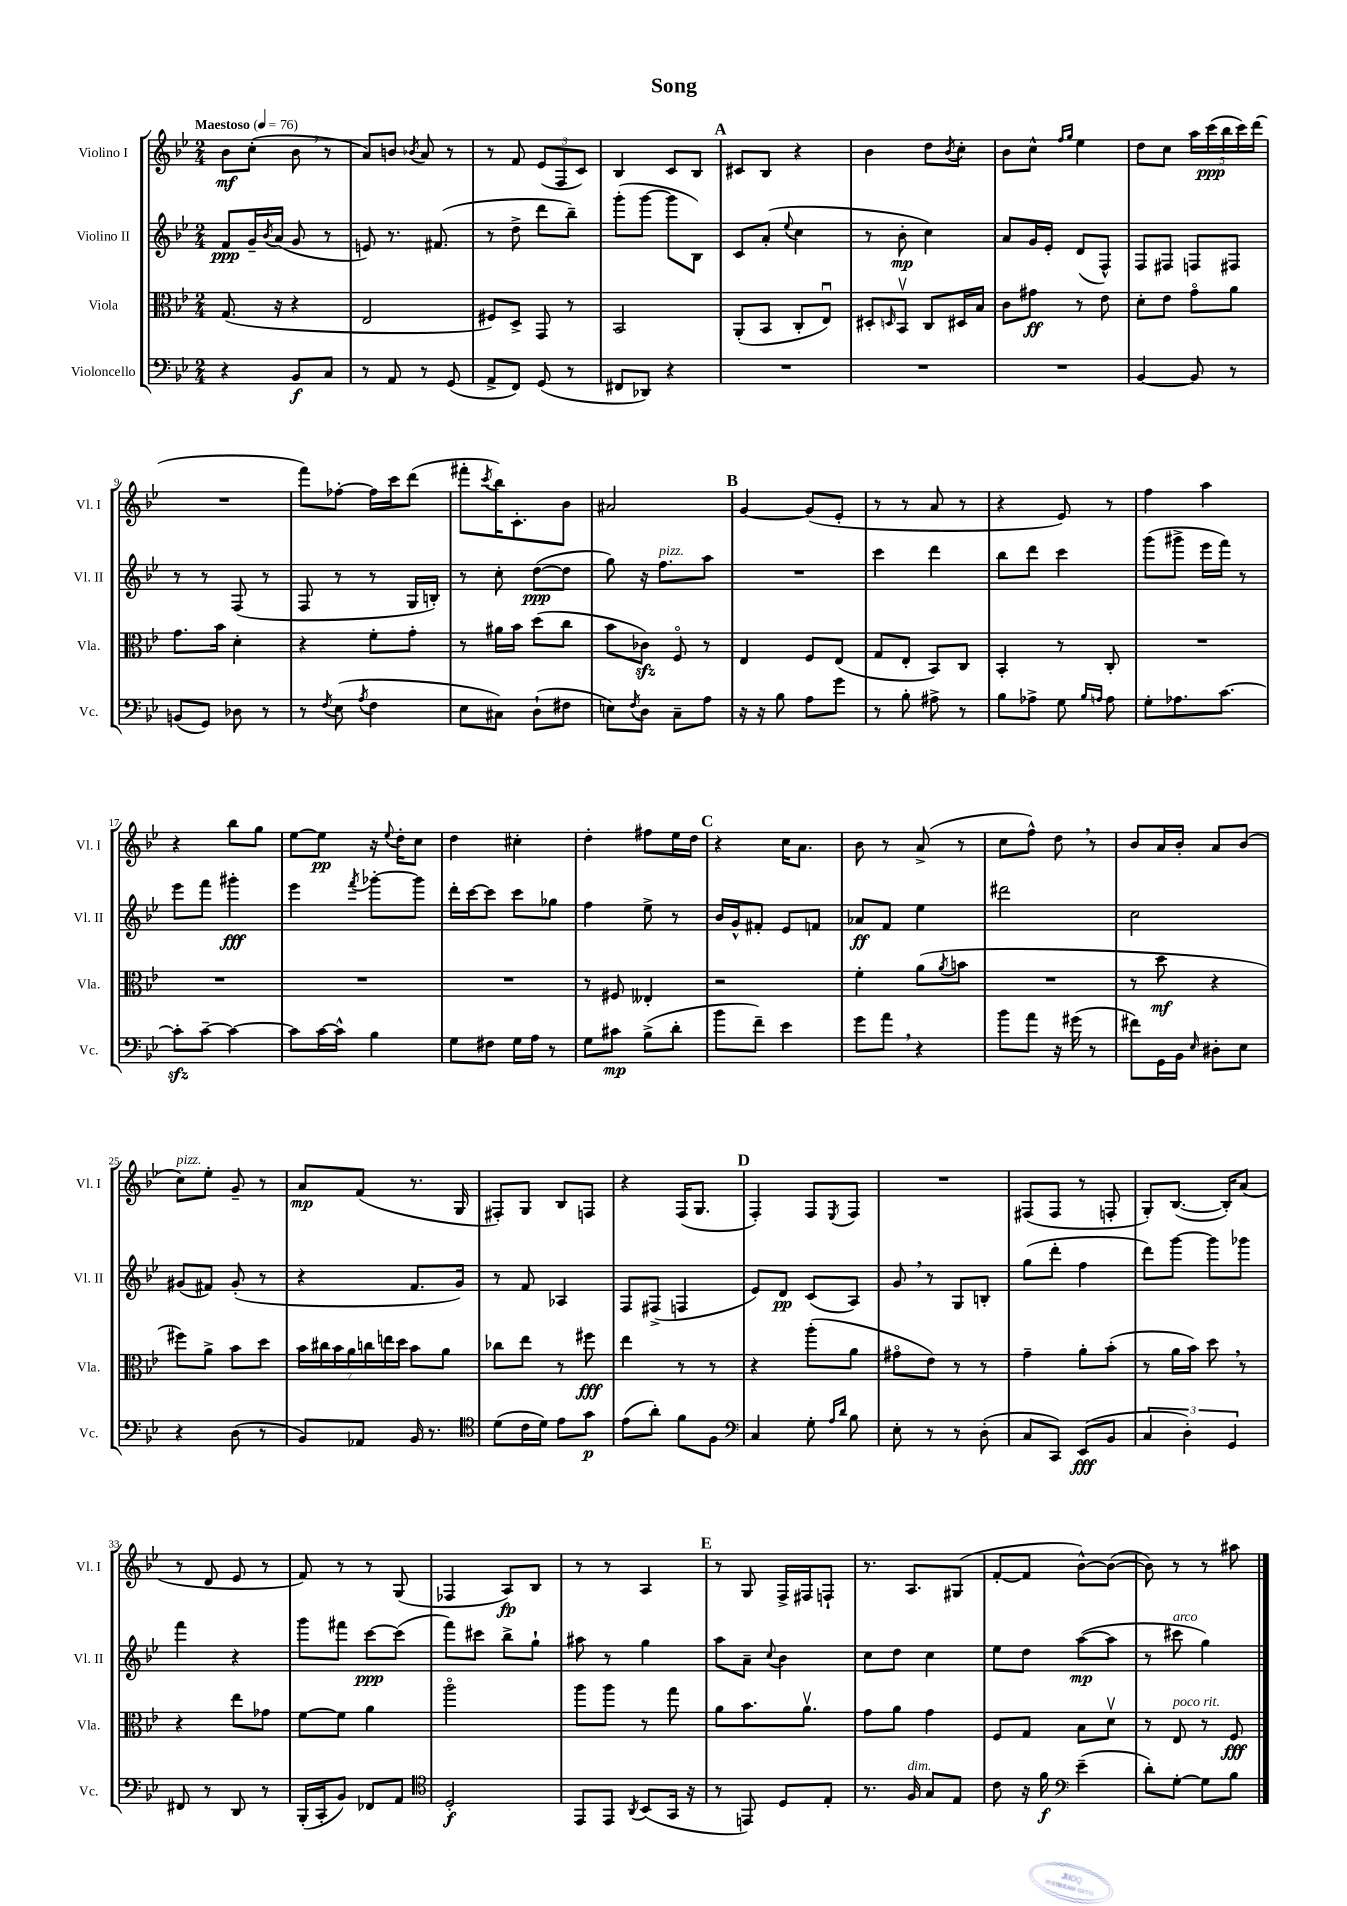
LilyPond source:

\header { title = "Song" }
<<
\new StaffGroup <<
\new Staff = "s0" \with { instrumentName = "Violino I" shortInstrumentName = "Vl. I" } {
    \clef treble \key bes \major \numericTimeSignature \time 2/4 \tempo "Maestoso" 4 = 76
    bes'8\mf c''8-.( bes'8 \breathe r8 |
    a'8) b'8 \acciaccatura { bes'8 } a'8 r8 |
    r8 f'8 \tuplet 3/2 { ees'8( f8 c'8) } |
    bes4 c'8 bes8 |
    \mark \markup { \bold "A" } cis'8 bes8 r4 |
    bes'4 d''8 \acciaccatura { bes'8 } c''8-. |
    bes'8 c''8-^ \grace { f''16 g''16 } ees''4 |
    d''8 c''8 \tuplet 5/4 { a''16 c'''16\ppp( bes''16 c'''16) d'''16( } |
    R2 |
    f'''8) fes''8~-. fes''16 c'''16 d'''8( |
    fis'''8-. \acciaccatura { c'''8 } bes''16) c'8.-. bes'8 |
    ais'2 |
    \mark \markup { \bold "B" } g'4~ g'8( ees'8-. |
    r8 r8 a'8 r8 |
    r4 ees'8) r8 |
    f''4 a''4 |
    r4 bes''8 g''8 |
    ees''8~ ees''8\pp r16 \appoggiatura { ees''8 } d''16-. c''8 |
    d''4 cis''4-. |
    d''4-. fis''8 ees''16 d''16 |
    \mark \markup { \bold "C" } r4 c''16 a'8. |
    bes'8 r8 a'8->( r8 |
    c''8 f''8-^) d''8 \breathe r8 |
    bes'8 a'16 bes'16-. a'8 bes'8( |
    c''8^\markup { \italic "pizz." }) ees''8-. g'8-- r8 |
    a'8\mp f'8( r8. g16 |
    fis8-.) g8 bes8 f8 |
    r4 f16( g8. |
    \mark \markup { \bold "D" } f4-.) f8 \acciaccatura { ees8 } f8 |
    R2 |
    fis8( fis8 r8 f8-. |
    g8-.) bes8.~( bes16-.) a'8( |
    r8 d'8 ees'8 r8 |
    f'8) r8 r8 g8( |
    fes4 a8\fp) bes8 |
    r8 r8 a4 |
    \mark \markup { \bold "E" } r8 g8 f16-> fis16 f8-! |
    r8. a8. gis8( |
    f'8~-. f'8 bes'8~-^) bes'8~( |
    bes'8) r8 r8 ais''8 \bar "|." |
}
\new Staff = "s1" \with { instrumentName = "Violino II" shortInstrumentName = "Vl. II" } {
    \clef treble \key bes \major \numericTimeSignature \time 2/4
    f'8\ppp g'16-- \acciaccatura { bes'8 } a'16( g'8 r8 |
    e'8) r8. fis'8.( |
    r8 d''8-> d'''8 bes''8--) |
    g'''8-.( g'''8~ g'''8 bes8) |
    \mark \markup { \bold "A" } c'8 a'8-.( \appoggiatura { ees''8 } c''4 |
    r8 bes'8-.\mp c''4) |
    a'8 g'16 ees'16-. d'8( f8-^) |
    f8 fis8 f8 fis8 |
    r8 r8 f8( r8 |
    f8 r8 r8 g16 b16-.) |
    r8 c''8-. d''8~\ppp( d''8 |
    g''8) r16 f''8.^\markup { \italic "pizz." } a''8 |
    \mark \markup { \bold "B" } R2 |
    c'''4 d'''4 |
    bes''8 d'''8 c'''4 |
    g'''8( gis'''8-> ees'''16 f'''16) r8 |
    ees'''8 f'''8 gis'''4-.\fff |
    ees'''4 \acciaccatura { f'''8 } ges'''8~-. ges'''8 |
    d'''16-. c'''16~ c'''8 c'''8 ges''8 |
    f''4 ees''8-> r8 |
    \mark \markup { \bold "C" } bes'16 g'16-^ fis'8-. ees'8 f'8 |
    aes'8\ff f'8 ees''4 |
    dis'''2 |
    c''2 |
    gis'8( fis'8) gis'8-.( r8 |
    r4 f'8. g'16) |
    r8 f'8 aes4 |
    f8 fis8->( f4 |
    \mark \markup { \bold "D" } ees'8) d'8\pp c'8( a8) |
    g'8 \breathe r8 g8 b8-. |
    g''8( d'''8-. f''4 |
    d'''8) g'''8~ g'''8 ges'''8 |
    f'''4 r4 |
    g'''8 fis'''8 c'''8~\ppp c'''8( |
    f'''8) cis'''8 bes''8-> g''8-! |
    ais''8 r8 g''4 |
    \mark \markup { \bold "E" } a''8 a'8-- \appoggiatura { c''8 } bes'4 |
    c''8 d''8 c''4 |
    ees''8 d''8 a''8~\mp( a''8 |
    r8 cis'''8^\markup { \italic "arco" } g''4) \bar "|." |
}
\new Staff = "s2" \with { instrumentName = "Viola" shortInstrumentName = "Vla." } {
    \clef alto \key bes \major \numericTimeSignature \time 2/4
    g8.( r16 r4 |
    ees2 |
    fis8) d8-> g,8 r8 |
    bes,2 |
    \mark \markup { \bold "A" } a,8-.( bes,8 c8-. ees8\downbow) |
    dis8-. \grace { d16 } bes,8\upbow c8 dis16 bes16 |
    c'8 gis'8\ff r8 ees'8 |
    d'8-. ees'8 g'8\flageolet a'8 |
    g'8. bes'16 d'4-. |
    r4 f'8-. g'8-. |
    r8 ais'16 bes'16 d''8( c''8 |
    bes'8 ces'8\sfz) f8\flageolet r8 |
    \mark \markup { \bold "B" } ees4 f8 ees8( |
    g8 ees8-. bes,8) c8 |
    bes,4-. r8 c8-. |
    R2 |
    R2 |
    R2 |
    R2 |
    r8 fis8 eeses4-. |
    \mark \markup { \bold "C" } r2 |
    f'4-. a'8( \acciaccatura { a'8 } b'8 |
    R2 |
    r8 d''8\mf r4 |
    fis''8) a'8-> bes'8 d''8 |
    \tuplet 7/4 { bes'16 cis''16 bes'16 a'16 c''16 e''16 d''16 } bes'8 a'8 |
    ces''8 ees''8 r8 fis''8\fff |
    ees''4 r8 r8 |
    \mark \markup { \bold "D" } r4 a''8-.( a'8 |
    gis'8\flageolet ees'8) r8 r8 |
    g'4-- a'8-. bes'8-.( |
    r8 a'16 bes'16) d''8 \breathe r8 |
    r4 ees''8 ges'8 |
    f'8~ f'8 a'4 |
    a''2\flageolet |
    a''8 a''8 r8 g''8 |
    \mark \markup { \bold "E" } a'8 bes'8. a'8.\upbow |
    g'8 a'8 g'4 |
    f8 g8 bes8 d'8\upbow |
    r8 ees8^\markup { \italic "poco rit." } r8 f8\fff \bar "|." |
}
\new Staff = "s3" \with { instrumentName = "Violoncello" shortInstrumentName = "Vc." } {
    \clef bass \key bes \major \numericTimeSignature \time 2/4
    r4 bes,8\f c8 |
    r8 a,8 r8 g,8( |
    a,8-> f,8) g,8( r8 |
    fis,8 des,8) r4 |
    \mark \markup { \bold "A" } R2 |
    R2 |
    R2 |
    bes,4~ bes,8 r8 |
    b,8( g,8) des8 r8 |
    r8 \acciaccatura { f8 } ees8( \acciaccatura { a8 } f4 |
    ees8 cis8) d8-!( fis8 |
    e8) \acciaccatura { f8 } d8 c8-- a8 |
    \mark \markup { \bold "B" } r16 r16 bes8 a8 g'8 |
    r8 bes8-. ais8-> r8 |
    bes8 aes8-> g8 \grace { bes16 a16 } a8 |
    g8-. aes8. c'8.~ |
    c'8-.\sfz c'8~-- c'4~ |
    c'8 c'16~ c'16-^ bes4 |
    g8 fis8 g16 a16 r8 |
    g8 cis'8\mp bes8->( d'8-. |
    \mark \markup { \bold "C" } bes'8 f'8--) ees'4 |
    g'8 a'8 \breathe r4 |
    bes'8 a'8 r16 gis'16( r8 |
    fis'8) g,16 bes,16 \grace { ees16 } dis8-. ees8 |
    r4 d8( r8 |
    bes,8) aes,8 bes,16 r8. |
    \clef tenor d'8( c'16 d'16) ees'8 g'8\p |
    ees'8( a'8-.) f'8 f8 |
    \mark \markup { \bold "D" } \clef bass c4 g8-. \grace { a16 d'16 } bes8 |
    ees8-. r8 r8 d8-.( |
    c8 c,8) ees,8\fff( bes,8 |
    \tuplet 3/2 { c4 d4-.) g,4 } |
    fis,8 r8 d,8 r8 |
    bes,,16-.( c,16-. bes,8) fes,8 a,8 |
    \clef tenor d2-.\f |
    ees,8 ees,8 \acciaccatura { a,8 } bes,8( g,16 r16 |
    \mark \markup { \bold "E" } r8 e,8) d8 ees8-. |
    r8. f16^\markup { \italic "dim." } g8 ees8 |
    c'8 r16 f'16\f \clef bass ees'4--( |
    d'8-.) g8~-. g8 bes8 \bar "|." |
}
>>
>>
